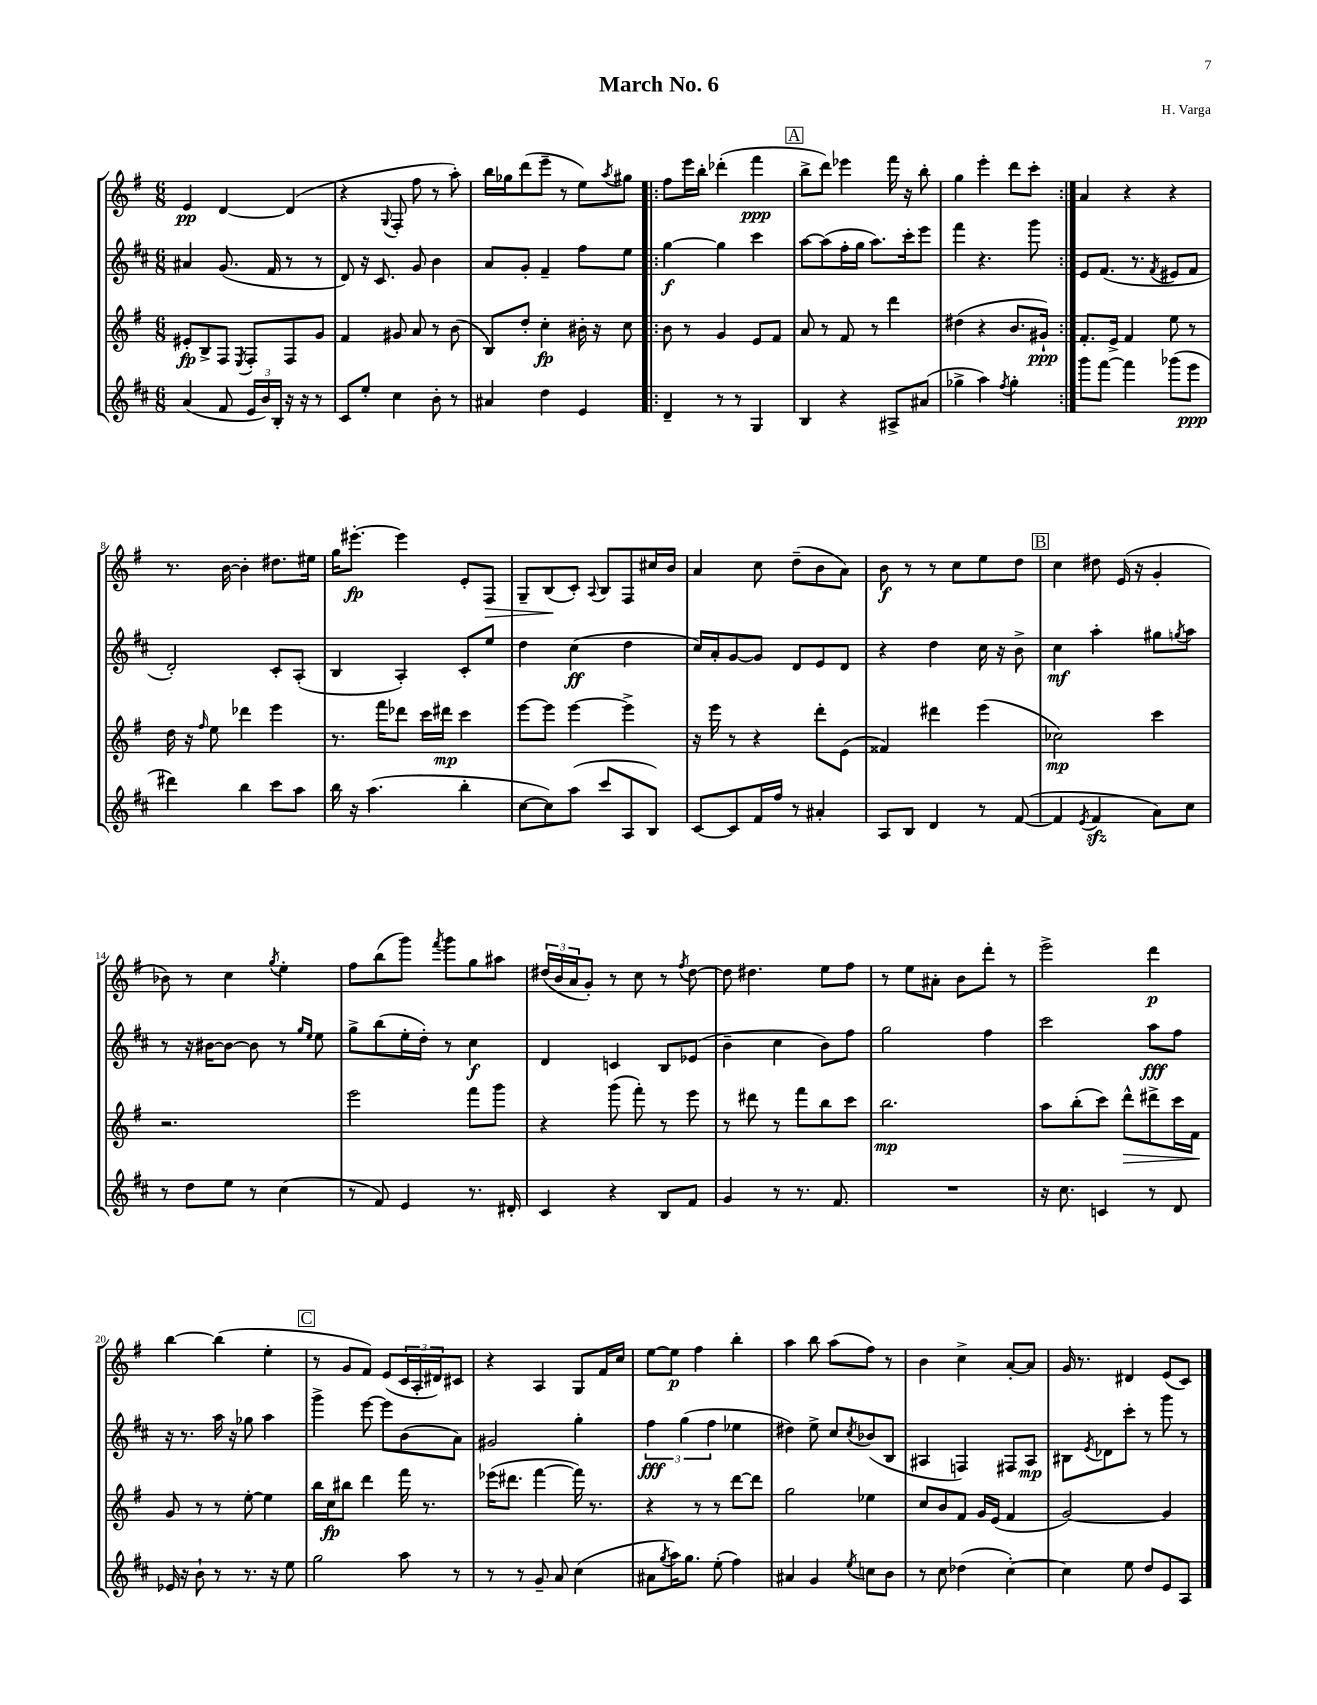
\header { title = "March No. 6" composer = "H. Varga" }
<<
\new StaffGroup <<
\new Staff = "s0" {
    \clef treble \key g \major \numericTimeSignature \time 6/8
    e'4\pp d'4~ d'4( |
    r4 \appoggiatura { g8 } fis8-. fis''8 r8 a''8-.) |
    b''16 ges''16 d'''8( e'''8-- r8 e''8) \acciaccatura { a''8 } gis''8 |
    \repeat volta 2 { fis''8 e'''16 b''16-. des'''4-.( fis'''4\ppp |
    \mark \markup { \box "A" } b''8-> d'''8) ees'''4 fis'''16 r16 b''8-. |
    g''4 e'''4-. d'''8 c'''8-. | }
    a'4 r4 r4 |
    r8. b'16~ b'4-. dis''8. eis''16 |
    g''16 eis'''8.~-.\fp eis'''4 e'8-. fis8\> |
    g8-- b8\!( c'8-.) \appoggiatura { a8 } b8 fis8 cis''16 b'16 |
    a'4 c''8 d''8--( b'8 a'8) |
    b'8\f r8 r8 c''8 e''8 d''8 |
    \mark \markup { \box "B" } c''4 dis''8 e'16( r16 g'4-. |
    bes'8) r8 c''4 \acciaccatura { g''8 } e''4-. |
    fis''8 b''8( g'''8) \acciaccatura { fis'''8 } g'''8 g''8 ais''8 |
    \tuplet 3/2 { dis''16( b'16 a'16 } g'8-.) r8 c''8 r8 \acciaccatura { fis''8 } dis''8~ |
    dis''8 dis''4. e''8 fis''8 |
    r8 e''8 ais'8-. b'8 d'''8-. r8 |
    e'''2-> d'''4\p |
    b''4~ b''4( e''4-. |
    \mark \markup { \box "C" } r8 g'8 fis'8) e'8( \tuplet 3/2 { c'16 a16-. dis'16) } cis'8 |
    r4 a4 g8 fis'16 c''16 |
    e''8~ e''8\p fis''4 b''4-. |
    a''4 b''8 a''8( fis''8) r8 |
    b'4 c''4-> a'8~-. a'8 |
    g'16 r8. dis'4 e'8( c'8) \bar "|." |
}
\new Staff = "s1" {
    \clef treble \key d \major \numericTimeSignature \time 6/8
    ais'4 g'8.( fis'16 r8 r8 |
    d'8) r16 cis'8. g'8 b'4 |
    a'8 g'8-. fis'4-- fis''8 e''8 |
    \repeat volta 2 { g''4~\f g''4 cis'''4 |
    \mark \markup { \box "A" } a''8~ a''8( fis''16-. g''16 a''8.) cis'''16-. e'''8 |
    fis'''4 r4. g'''8 | }
    e'8 fis'8.( r8. \acciaccatura { fis'8 } eis'8 fis'8 |
    d'2-.) cis'8-. a8-.( |
    b4 a4-.) cis'8-. e''8 |
    d''4 cis''4\ff( d''4 |
    cis''16) a'16-. g'8~ g'8 d'8 e'8 d'8 |
    r4 d''4 cis''16 r16 b'8-> |
    \mark \markup { \box "B" } cis''4\mf a''4-. gis''8 \acciaccatura { g''8 } a''8 |
    r8 r16 bis'16~ bis'8~ bis'8 r8 \grace { g''16 e''16 } e''8 |
    g''8-> b''8( e''16-. d''16-.) r8 cis''4\f |
    d'4 c'4 b8 ees'8( |
    b'4-- cis''4 b'8) fis''8 |
    g''2 fis''4 |
    cis'''2 a''8\fff fis''8 |
    r16 r8. a''16 r16 ges''8 a''4 |
    \mark \markup { \box "C" } g'''4-> e'''8~ e'''8 b'8( a'8) |
    gis'2 g''4-. |
    \tuplet 3/2 { fis''4\fff g''4( fis''4 } ees''4 |
    dis''4) e''8-> cis''8 \acciaccatura { cis''8 } bes'8( b8 |
    ais4 f4) fis8 ais8\mp |
    bis8 \acciaccatura { e'8 } des'8 cis'''8-. r8 g'''8 r8 \bar "|." |
}
\new Staff = "s2" {
    \clef treble \key g \major \numericTimeSignature \time 6/8
    eis'8-.\fp b8-> fis8 \acciaccatura { e8 } fis8-. fis8 g'8 |
    fis'4 gis'8 a'8 r8 b'8( |
    b8) d''8-. c''4-.\fp bis'16-. r16 c''8 |
    \repeat volta 2 { b'8 r8 g'4 e'8 fis'8 |
    \mark \markup { \box "A" } a'8 r8 fis'8 r8 d'''4 |
    dis''4( r4 b'8. gis'16-!\ppp) | }
    fis'8.-. e'16-> fis'4 e''8 r8 |
    d''16 r16 \grace { fis''16 } e''8 des'''4 e'''4 |
    r8. fis'''16 des'''8 c'''16 dis'''16\mp c'''4 |
    e'''8~ e'''8 e'''4~ e'''4-> |
    r16 e'''16 r8 r4 d'''8-. e'8( |
    fisis'4) dis'''4 e'''4( |
    \mark \markup { \box "B" } ces''2\mp) c'''4 |
    r2. |
    e'''2 fis'''8 g'''8 |
    r4 g'''8( fis'''8-.) r8 e'''8 |
    r8 dis'''8 r8 fis'''8 b''8 c'''8 |
    b''2.\mp |
    a''8 b''8-.( c'''8) d'''8-^\> dis'''8-> c'''16 fis'16\! |
    g'8 r8 r8 e''8~-. e''4 |
    \mark \markup { \box "C" } b''16 c''16\fp bis''8 d'''4 fis'''16 r8. |
    ees'''16( dis'''8. fis'''4~ fis'''16) r8. |
    r4 r8 r8 d'''8~ d'''8 |
    g''2 ees''4 |
    c''8 b'8 fis'8 g'16 e'16( fis'4 |
    g'2~) g'4 \bar "|." |
}
\new Staff = "s3" {
    \clef treble \key d \major \numericTimeSignature \time 6/8
    a'4( fis'8 \tuplet 3/2 { e'16 b'16) b16-. } r16 r16 r8 |
    cis'8 e''8-. cis''4 b'8-. r8 |
    ais'4 d''4 e'4 |
    \repeat volta 2 { d'4-- r8 r8 g4 |
    \mark \markup { \box "A" } b4 r4 ais8-> ais'8( |
    ges''4-> a''4) \acciaccatura { fis''8 } ges''4-. | }
    g'''8 fis'''8~ fis'''4 ges'''8( e'''8\ppp |
    dis'''4) b''4 cis'''8 a''8 |
    b''16 r16 a''4.( b''4-. |
    cis''8~ cis''8) a''8( cis'''8 a8 b8) |
    cis'8~ cis'8 fis'16 fis''16 r8 ais'4-. |
    a8 b8 d'4 r8 fis'8~( |
    \mark \markup { \box "B" } fis'4 \acciaccatura { e'8 } fis'4\sfz a'8) cis''8 |
    r8 d''8 e''8 r8 cis''4( |
    r8 fis'8) e'4 r8. dis'16-. |
    cis'4 r4 b8 fis'8 |
    g'4 r8 r8. fis'8. |
    R2. |
    r16 cis''8. c'4 r8 d'8 |
    ees'16 r16 b'8-! r8 r8. r16 e''8 |
    \mark \markup { \box "C" } g''2 a''8 r8 |
    r8 r8 g'8-- a'8 cis''4( |
    ais'8 \acciaccatura { g''8 } a''16) g''8. e''8-.( fis''4) |
    ais'4 g'4 \acciaccatura { e''8 } c''8 b'8 |
    r8 cis''8 des''4( cis''4~-.) |
    cis''4 e''8 d''8 e'8 a8 \bar "|." |
}
>>
>>
